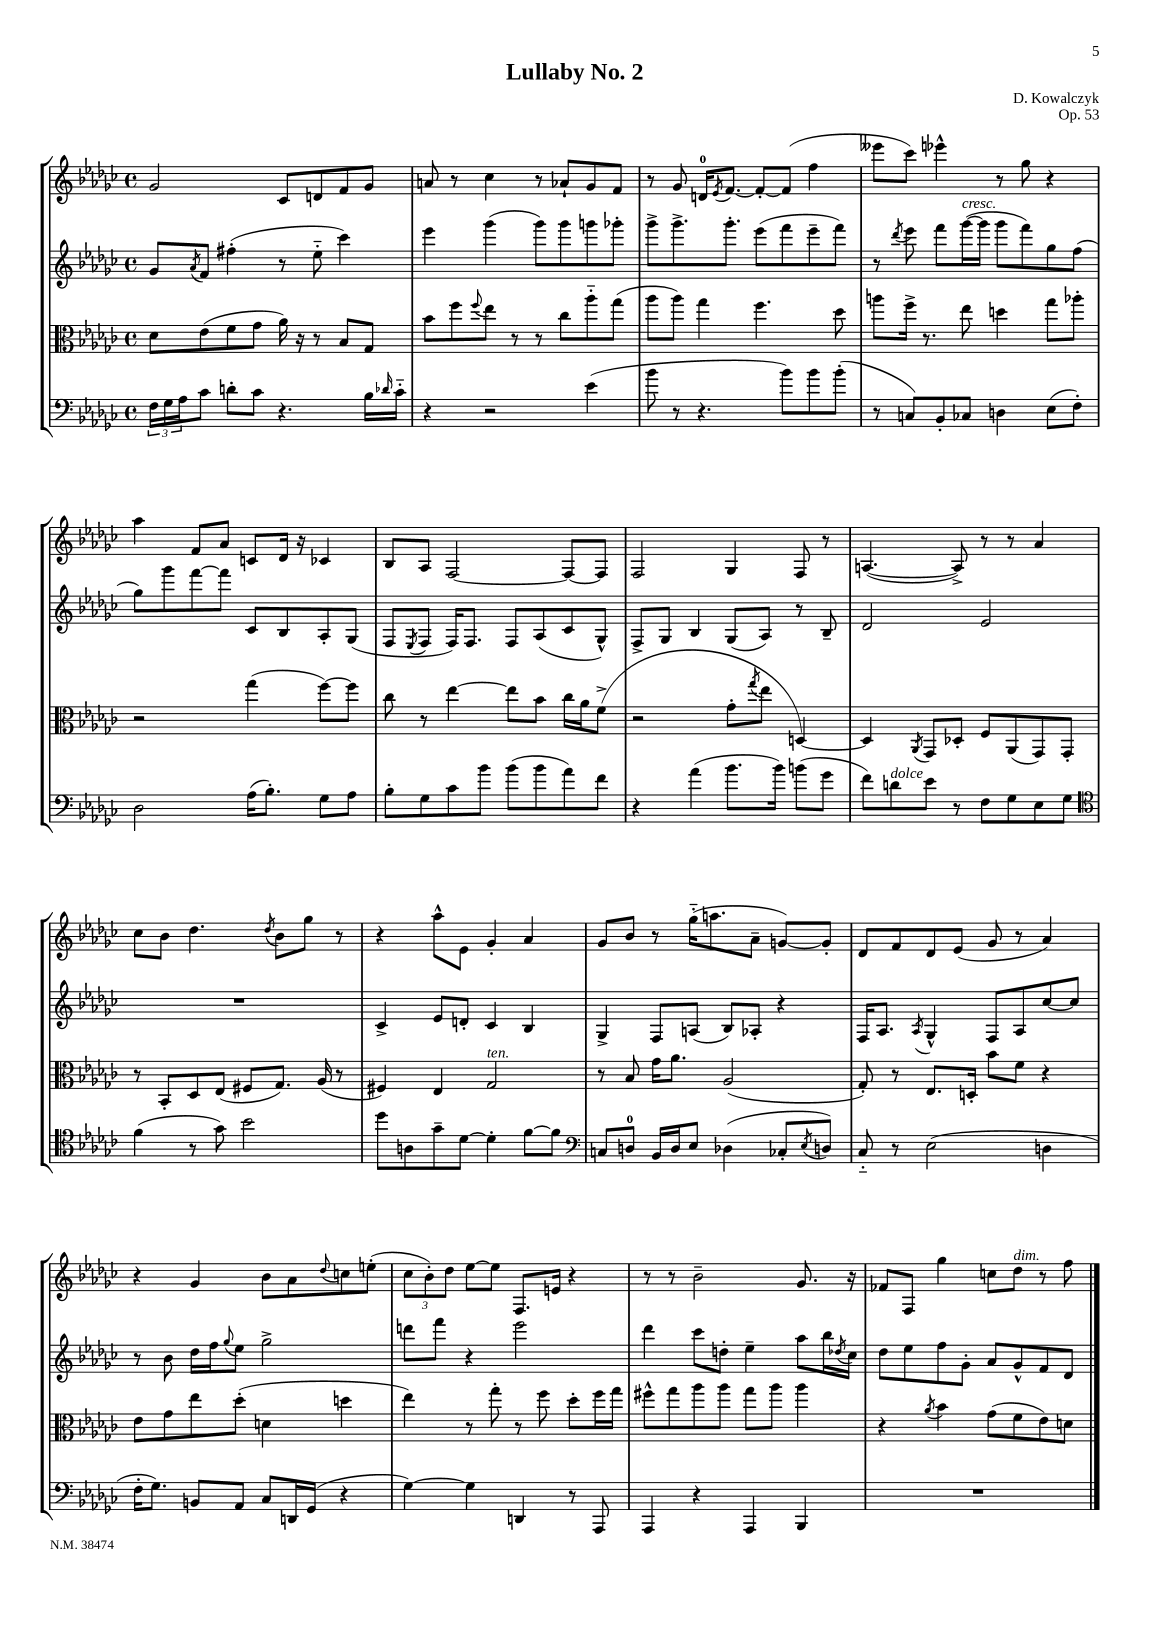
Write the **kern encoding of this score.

**kern	**kern	**kern	**kern
*part4	*part3	*part2	*part1
*staff4	*staff3	*staff2	*staff1
*clefF4	*clefC3	*clefG2	*clefG2
*k[b-e-a-d-g-c-]	*k[b-e-a-d-g-c-]	*k[b-e-a-d-g-c-]	*k[b-e-a-d-g-c-]
*M4/4	*M4/4	*M4/4	*M4/4
*met(c)	*met(c)	*met(c)	*met(c)
=1	=1	=1	=1
24F\LL	8d-\L	8g-/L	2g-/
24G-\	.	.	.
24A-\J	.	.	.
.	.	8qa-/	.
8c-\J	(8e-\	8f/J	.
8dn'\L	8f\	(4ff#X'\	.
8c-\J	8g-\J	.	.
4.r	16a-\)	8r	8c-/L
.	16r	.	.
.	8r	8ee-\	8dn/
.	8B-/L	4ccc-\)	8f/
16B-\LL	8G-/J	.	8g-/J
16qqd-X/	.	.	.
16c-\JJ	.	.	.
=2	=2	=2	=2
4r	8b-\L	4eee-\	8an/
.	8ff\	.	8r
.	8qqff/	.	.
2r	8ee-\J	(4ggg-\	4cc-\
.	8r	.	.
.	8r	8ggg-\L)	8r
.	8cc-\L	8ggg-\	8a-X`/L
(4e-\	8aa-\	8gggn\	8g-/
.	(8gg-\J	8ggg-X'\J	8f/J
=3	=3	=3	=3
8b-\	8aa-\L	8ggg-^\L	8r
8r	8aa-\J)	8.ggg-^\	8g-/
4.r	4gg-\	.	16dn/KL
.	.	.	8qe-/
.	.	8.ggg-'\J	[8.f/J
.	4.ff\	(8eee-\L	8f'/L_
8b-\L)	.	8fff\	(8f/J]
8b-\	.	8eee-~\	4ff\
(8b-'\J	8dd-\	8fff\J)	.
=4	=4	=4	=4
8r	8aan\L	8r	8eee--X\L
.	.	8qddd-/	.
8Cn/L)	16ff^\Jk	8eee-\	8ccc-\J)
.	8.r	.	.
8BB-'/	.	8fff\L	4eee-X^^\
!	!	!LO:TX:a:i:t=cresc.	!
8C-X/J	8ee-\	([16ggg-\L	.
.	.	16ggg-\JJ]	.
4Dn\	4ddn\	8ggg-\L	8r
.	.	8fff\)	8gg-\
(8E-\L	8gg-\L	8gg-\	4r
8F'\J)	8aa-X'\J	(8ff\J	.
!!LO:LB:g=z
=5	=5	=5	=5
2D-\	2r	8gg-\L)	4aa-\
.	.	8ggg-\	.
.	.	[8fff\	8f/L
.	.	8fff\J]	8a-/J
(16A-\KL	(4gg-\	8c-/L	8cn/L
8.B-'\J)	.	.	.
.	.	8B-/	16d-/Jk
.	.	.	16r
8G-\L	[8ff\L)	8A-'/	4c-X/
8A-\J	8ff\J]	(8G-/J	.
=6	=6	=6	=6
8B-'\L	8cc-\	8F/L	8B-/L
.	.	8qE-/	.
8G-\	8r	8F/J	8A-/J
8c-\	[4ee-\	16F/KL)	[2F/
.	.	8.F/J	.
8b-\J	.	.	.
(8b-\L	8ee-\L]	8F/L	.
8b-\	8b-\J	(8A-/	.
8a-\)	16cc-\LL	8c-/	8F/L_
.	16a-\J	.	.
8f\J	(8f^\J	8G-^^/J)	8F/J]
=7	=7	=7	=7
4r	2r	8F^/L	2F/
.	.	8G-/J	.
(4a-\	.	4B-/	.
8.b-\L	8g-'\L	(8G-/L	4G-/
.	8qgg-/	.	.
.	8ee-\J	8A-/J)	.
16b-\Jk)	.	.	.
(8bn\L	[4Dn/)	8r	8F/
8g-\J	.	8B-~/	8r
=8	=8	=8	=8
8f\L)	4D/]	2d-/	([4.An/
!LO:TX:a:i:t=dolce	!	!	!
8dn\	.	.	.
.	8qAA-/	.	.
8e-\J	8GG-/L	.	.
8r	8D-X'/J	.	8A^/])
8F\L	8F/L	2e-/	8r
8G-\	(8AA-/	.	8r
8E-\	8GG-/)	.	4a-/
8G-\J	8GG-'/J	.	.
!!LO:LB:g=z
=9	=9	=9	=9
*clefC4	*	*	*
(4f\	8r	1r	8cc-\L
.	8BB-'/L	.	8b-\J
8r	8D-/	.	4.dd-\
8g-\)	(8E-/J	.	.
2b-\	8F#X/L	.	.
.	.	.	8qdd-/
.	8.G-/J)	.	8b-\L
.	.	.	8gg-\J
.	(16A-/	.	.
.	8r	.	8r
=10	=10	=10	=10
8dd-\L	4F#X/)	4c-^/	4r
8An\	.	.	.
8g-~\	4E-/	8e-/L	8aa-^^\L
[8d-\J	.	8dn'/J	8e-\J
!	!LO:TX:a:i:t=ten.	!	!
4d-'\]	2G-/	4c-/	4g-'/
[8f\L	.	4B-/	4a-/
8f\J]	.	.	.
=11	=11	=11	=11
*clefF4	*	*	*
8Cn/L	8r	4G-^/	8g-/L
8Dn/J	8B-/	.	8b-/J
16BB-/LL	16g-\KL	8F/L	8r
16D/J	8.a-\J	.	.
8E-/J	.	(8An/J	(16gg-\KL
.	.	.	8.aan\
(4D-X\	(2A-/	8B-/L)	.
.	.	8A-X'/J	8a-~\J
8C-X'/L	.	4r	[8gn/L)
8qE-/	.	.	.
8Dn/J)	.	.	8g'/J]
=12	=12	=12	=12
8C-/	8G-'/)	16F/KL	8d-/L
.	.	8.A-/J	.
8r	8r	.	8f/
.	.	8qA-/	.
(2E-\	8.E-/L	4G-^^/	8d-/
.	.	.	(8e-/J
.	16Dn'/Jk	.	.
.	8b-\L	8F/L	8g-/
.	8f\J	8A-/	8r
4Dn\	4r	[8cc-/	4a-/)
.	.	8cc-/J]	.
!!LO:LB:g=z
=13	=13	=13	=13
16F'\KL	8e-\L	8r	4r
8.G-\J)	.	.	.
.	8g-\	8b-\	.
8BBn/L	8ee-\	16dd-\LL	4g-/
.	.	16ff\J	.
.	.	8qqgg-/	.
8AA-/J	(8dd-'\J	8ee-\J	.
8C-/L	4dn\	2gg-^\	8b-\L
16DDn/L	.	.	8a-\
(16GG-/JJ	.	.	.
.	.	.	8qqdd-/
4r	4ddn\	.	8ccn\
.	.	.	(8een'\J
=14	=14	=14	=14
[4G-\)	4ee-\)	8dddn\L	12cc-\L
.	.	.	12b-'\)
.	.	8fff\J	.
.	.	.	12dd-\J
4G-\]	8r	4r	[8ee-\L
.	8gg-'\	.	8ee-\J]
4DDn/	8r	2eee-\	8.F/L
.	8ff\	.	.
.	.	.	16en/Jk
8r	8dd-'\L	.	4r
8AAA-/	16ff\L	.	.
.	16gg-\JJ	.	.
=15	=15	=15	=15
4AAA-/	8ff#X^^\L	4ddd-\	8r
.	8gg-\	.	8r
4r	8aa-\	8ccc-\L	2b-~\
.	8aa-\J	8ddn'\J	.
4AAA-/	8gg-\L	4ee-~\	.
.	8aa-\J	.	.
4BBB-/	4aa-\	8aa-\L	8.g-/
.	.	16bb-\L	.
.	.	8qdd-X/	.
.	.	16cc-\JJ	16r
=16	=16	=16	=16
1r	4r	8dd-\L	8f-X/L
.	.	8ee-\	8F/J
.	8qa-/	.	.
.	4b-\	8ff\	4gg-\
.	.	8g-'\J	.
.	(8g-\L	8a-/L	8ccn\L
!	!	!	!LO:TX:a:i:t=dim.
.	8f\	8g-^^/	8dd-\J
.	8e-\)	8f/	8r
.	8dn\J	8d-/J	8ff\
==	==	==	==
*-	*-	*-	*-
